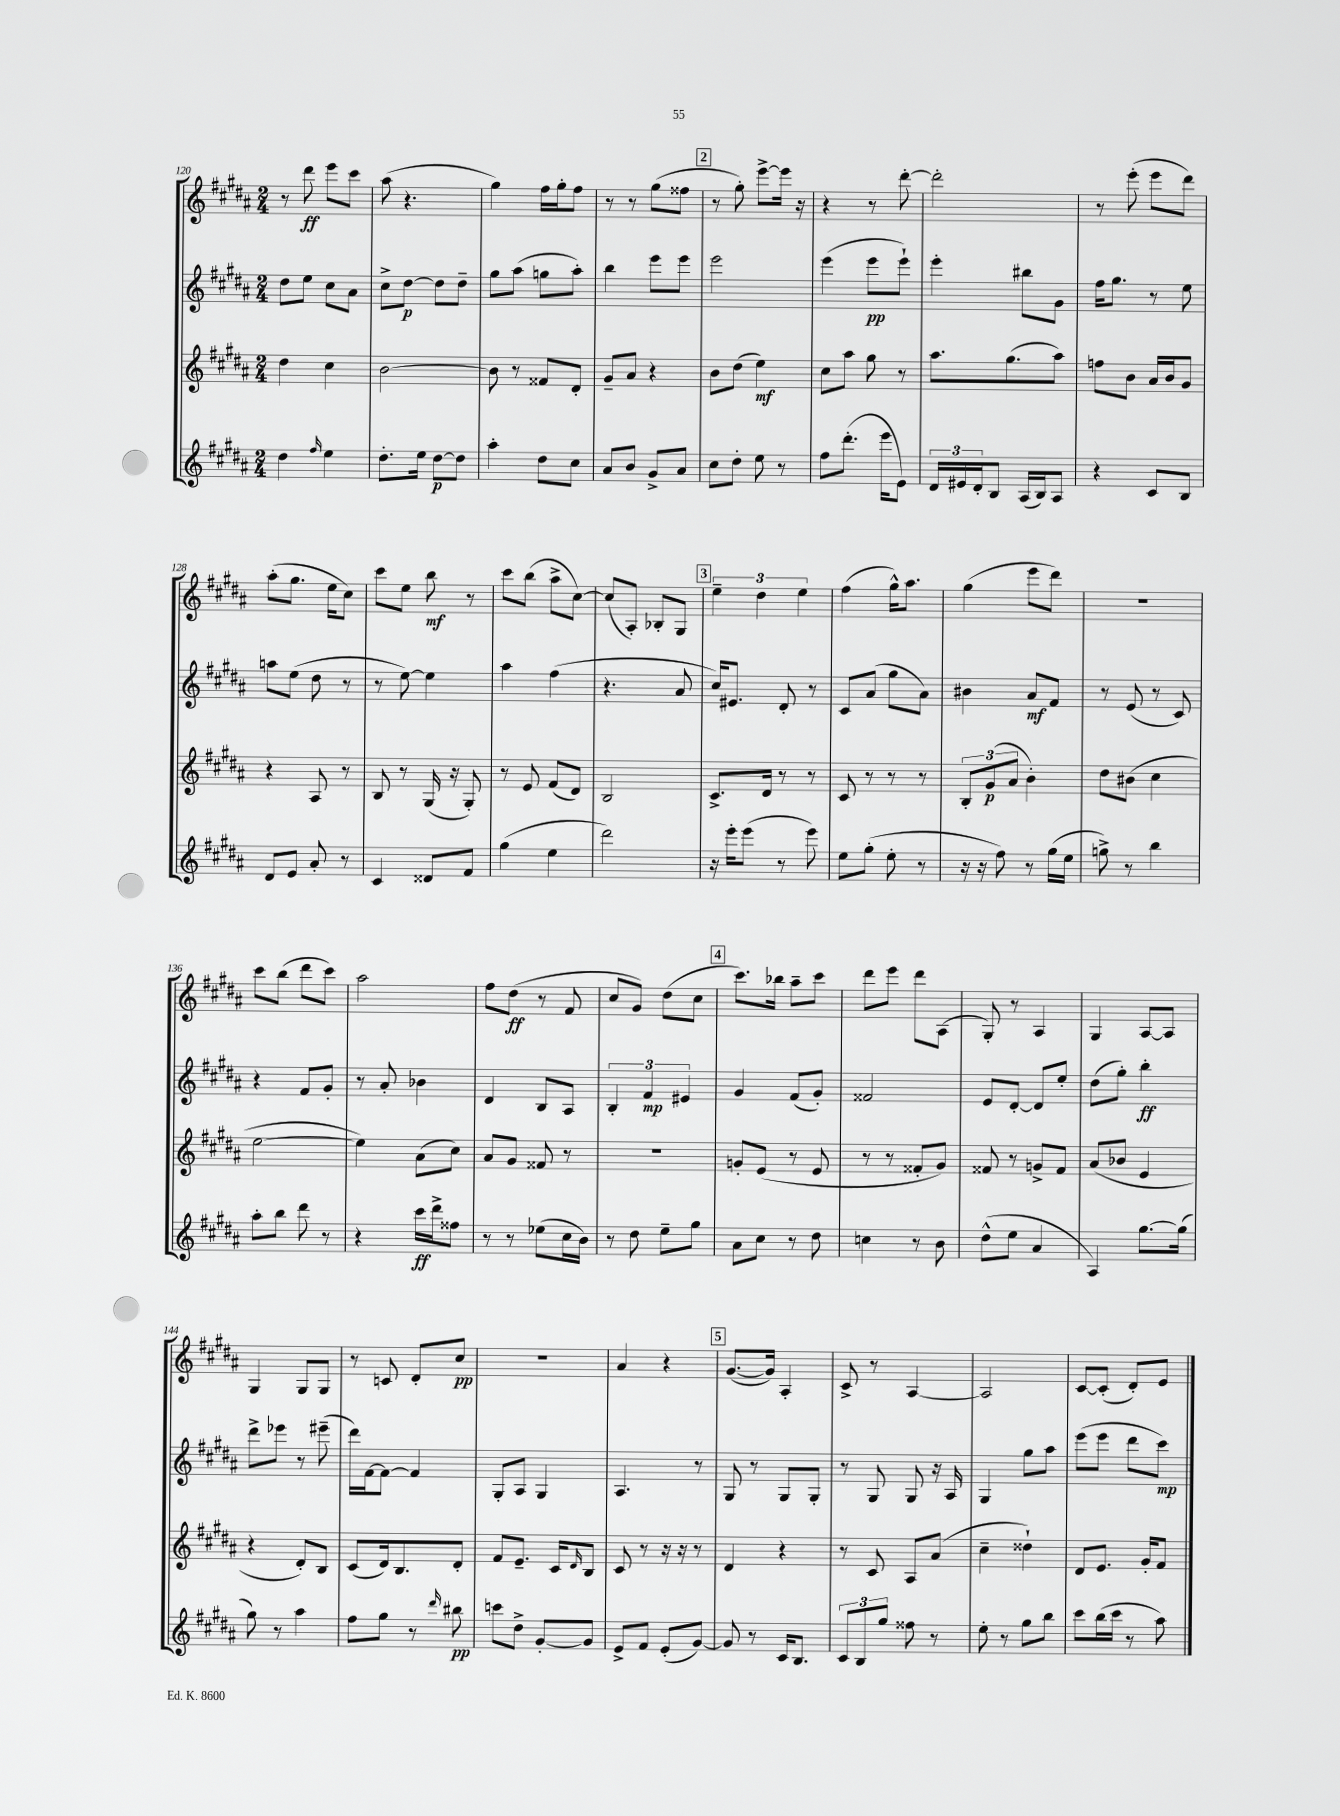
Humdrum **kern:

**kern	**kern	**kern	**kern
*staff4	*staff3	*staff2	*staff1
*clefG2	*clefG2	*clefG2	*clefG2
*k[f#c#g#d#a#]	*k[f#c#g#d#a#]	*k[f#c#g#d#a#]	*k[f#c#g#d#a#]
*M2/4	*M2/4	*M2/4	*M2/4
4dd#\	4dd#\	8dd#\L	8r
.	.	8ee\J	8ddd#\
16qqff#/	.	.	.
4ee\	4cc#\	8cc#\L	8eee\L
.	.	8a#\J	8ccc#\J
=	=	=	=
8.dd#'\L	[2b\	8cc#^\L	(8aa#\
.	.	[8dd#\J	4.r
16ee\Jk	.	.	.
[8dd#\L	.	8dd#\]L	.
8dd#\]J	.	8dd#~\J	.
=	=	=	=
4aa#'\	8b\]	8gg#\L	4gg#\)
.	8r	(8aa#\J	.
8dd#\L	8f##/L	8gg\L	16ff#\LL
.	.	.	16gg#'\J
8cc#\J	8d#'/J	8aa#'\J)	8ff#\J
=	=	=	=
8a#/L	8g#~/L	4bb\	8r
8b/J	8a#/J	.	8r
8g#^/L	4r	8eee\L	(8gg#\L
8a#/J	.	8eee\J	8ff##\J
=	=	=	=
8cc#\L	8b\L	2eee\	8r
8dd#'\J	(8dd#\J	.	8gg#'\)
8ee\	4ee\)	.	[8eee^\L
8r	.	.	16eee\]Jk
.	.	.	16r
=	=	=	=
8ff#\L	8cc#\L	(4eee\	4r
(8.ddd#'\J	8aa#\J	.	.
.	8gg#\	8eee\L	8r
16eee\LK	.	.	.
8e\J)	8r	8eee`\J)	[8ddd#'\
=	=	=	=
24d#/LL	8.aa#\L	4eee'\	2ddd#'\]
24e#/	.	.	.
24d#'/J	.	.	.
8B/J	.	.	.
.	(8.gg#\	.	.
(16A#/LL	.	8bb#\L	.
16B/J)	.	.	.
8A#/J	8aa#\J)	8g#\J	.
=	=	=	=
4r	8ff\L	16ff#\LK	8r
.	.	8.gg#\J	.
.	8b\J	.	(8eee'\
8c#/L	16a#/LL	8r	8eee\L
.	16b/J	.	.
8B/J	8g#/J	8ee\	8ddd#\J)
=	=	=	=
8d#/L	4r	8aa\L	(8aa#'\L
8e/J	.	(8ee\J	8.gg#\J
8a#'/	8A#/	8dd#\	.
.	.	.	16ee\LK
8r	8r	8r	8cc#\J)
=	=	=	=
4c#/	8B/	8r	8ccc#\L
.	8r	[8ee\)	8ee\J
8d##/L	(16G#/	4ee\]	8bb\
.	16r	.	.
8f#/J	8G#'/)	.	8r
=	=	=	=
(4gg#\	8r	4aa#\	8ccc#\L
.	8e/	.	(8bb\J
4ee\	(8f#/L	(4ff#\	8aa#^\L
.	8d#/J)	.	[8cc#\J)
=	=	=	=
2ddd#\)	2B/	4.r	(8cc#/]L
.	.	.	8A#'/J)
.	.	.	8B-'/L
.	.	8a#/	8G#/J
=	=	=	=
16r	8.c#^/L	16cc#/LK)	6ee~\
16eee'\LK	.	8.e#/J	.
(8eee\J	.	.	.
.	.	.	6dd#\
.	16d#/Jk	.	.
8r	8r	8d#'/	.
.	.	.	6ee\
8eee\)	8r	8r	.
=	=	=	=
8ee\L	8c#/	8c#/L	(4ff#\
(8gg#'\J	8r	(8a#/J	.
8ee'\	8r	8gg#\L	16gg#^^\LK)
.	.	.	8.aa#\J
8r	8r	8a#\J)	.
=	=	=	=
16r	12B'/L	4b#\	(4gg#\
16r	.	.	.
.	(12g#/	.	.
8ff#\)	.	.	.
.	12a#/J	.	.
8r	4b'\)	8a#/L	8eee\L
(16gg#\LL	.	8f#/J	8ddd#\J)
16ee\JJ	.	.	.
=	=	=	=
8gg^\)	8dd#\L	8r	2r
8r	(8b#\J	(8e/	.
4bb\	4cc#\	8r	.
.	.	8c#/)	.
=	=	=	=
8aa#'\L	[2ee\	4r	8ccc#\L
8bb\J	.	.	(8bb\J
8ddd#\	.	8f#/L	8ddd#\L
8r	.	8g#'/J	8ccc#\J)
=	=	=	=
4r	4ee\])	8r	2aa#\
.	.	8a#'/	.
16ccc#\LL	(8a#\L	4b-\	.
16ddd#^\J	.	.	.
8ff##\J	8cc#\J)	.	.
=	=	=	=
8r	8a#/L	4d#/	8ff#\L
8r	8g#/J	.	(8dd#\J
(8ee-\L	8f##/	8B/L	8r
16cc#\L	8r	8A#/J	8f#/
16b\JJ)	.	.	.
=	=	=	=
8r	2r	6B'/	8cc#/L
8dd#\	.	.	8g#/J)
.	.	6f#/	.
8ee~\L	.	.	(8dd#\L
.	.	6e#/	.
8gg#\J	.	.	8cc#\J
=	=	=	=
8a#\L	8g'/L	4g#/	8.ccc#\L)
8cc#\J	(8e/J	.	.
.	.	.	16bb-\Jk
8r	8r	(8f#/L	8aa#~\L
8dd#\	8e/	8g#'/J)	8ccc#\J
=	=	=	=
4cc\	8r	2f##/	8ddd#\L
.	8r	.	8eee\J
8r	8f##'/L	.	8ddd#\L
8b\	8g#/J)	.	(8A#\J
=	=	=	=
(8dd#^^\L	8f##/	8e/L	8G#'/)
8ee\J	8r	[8d#'/J	8r
4a#/	8g^/L	8d#/]L	4A#/
.	8f##/J	8ee'/J	.
=	=	=	=
4A#/)	(8a#/L	(8dd#\L	4G#/
.	8b-/J	8gg#'\J)	.
[8.gg#\L	4e/	4bb'\	[8A#/L
.	.	.	8A#/]J
(16gg#\]Jk	.	.	.
=	=	=	=
8gg#\)	4r	8ddd#^\L	4G#/
8r	.	8eee-\J	.
4aa#\	8d#'/L)	8r	8G#/L
.	8B/J	(8eee#~\	8G#/J
=	=	=	=
8ff#\L	(8c#/L	16ddd#\LL)	8r
.	.	[16f#\J	.
8gg#\J	16d#/k)	8f#\_J	8c/
.	8.B/	.	.
8r	.	4f#/]	8d#'/L
16qqddd#/	.	.	.
8bb#\	8d#'/J	.	8cc#/J
=	=	=	=
8ccc\L	8f#/L	8G#'/L	2r
8dd#^\J	8.e~/J	8A#/J	.
[8g#'/L	.	4G#/	.
.	16c#/LK	.	.
.	16qqd#/	.	.
8g#/]J	8B/J	.	.
=	=	=	=
8e^/L	8c#/	4.A#/	4a#/
8f#/J	8r	.	.
(8e'/L	16r	.	4r
.	16r	.	.
[8g#/J)	8r	8r	.
=	=	=	=
8g#/]	4d#/	8G#/	([8.g#/L
8r	.	8r	.
.	.	.	16g#/]Jk)
16c#/LK	4r	8G#/L	4A#'/
8.B/J	.	.	.
.	.	8G#'/J	.
=	=	=	=
12c#/L	8r	8r	8c#^/
12B/	.	.	.
.	8c#/	8G#/	8r
12gg#/J	.	.	.
8ff##\	8A#/L	8G#/	[4A#/
8r	(8a#/J	16r	.
.	.	16A#/	.
=	=	=	=
8ee'\	4cc#~\	4G#/	2A#/]
8r	.	.	.
8gg#\L	4dd##`\)	8gg#\L	.
8bb\J	.	8aa#\J	.
=	=	=	=
8ccc#\L	8d#/L	(8eee\L	[8c#/L
(16bb\L	8.e/J	8eee\J	(8c#'/]J
16ccc#\JJ	.	.	.
8r	.	8ddd#\L	8d#'/L)
.	16g#'/LK	.	.
8aa#\)	8f#/J	8ccc#\J)	8e/J
==	==	==	==
*-	*-	*-	*-
